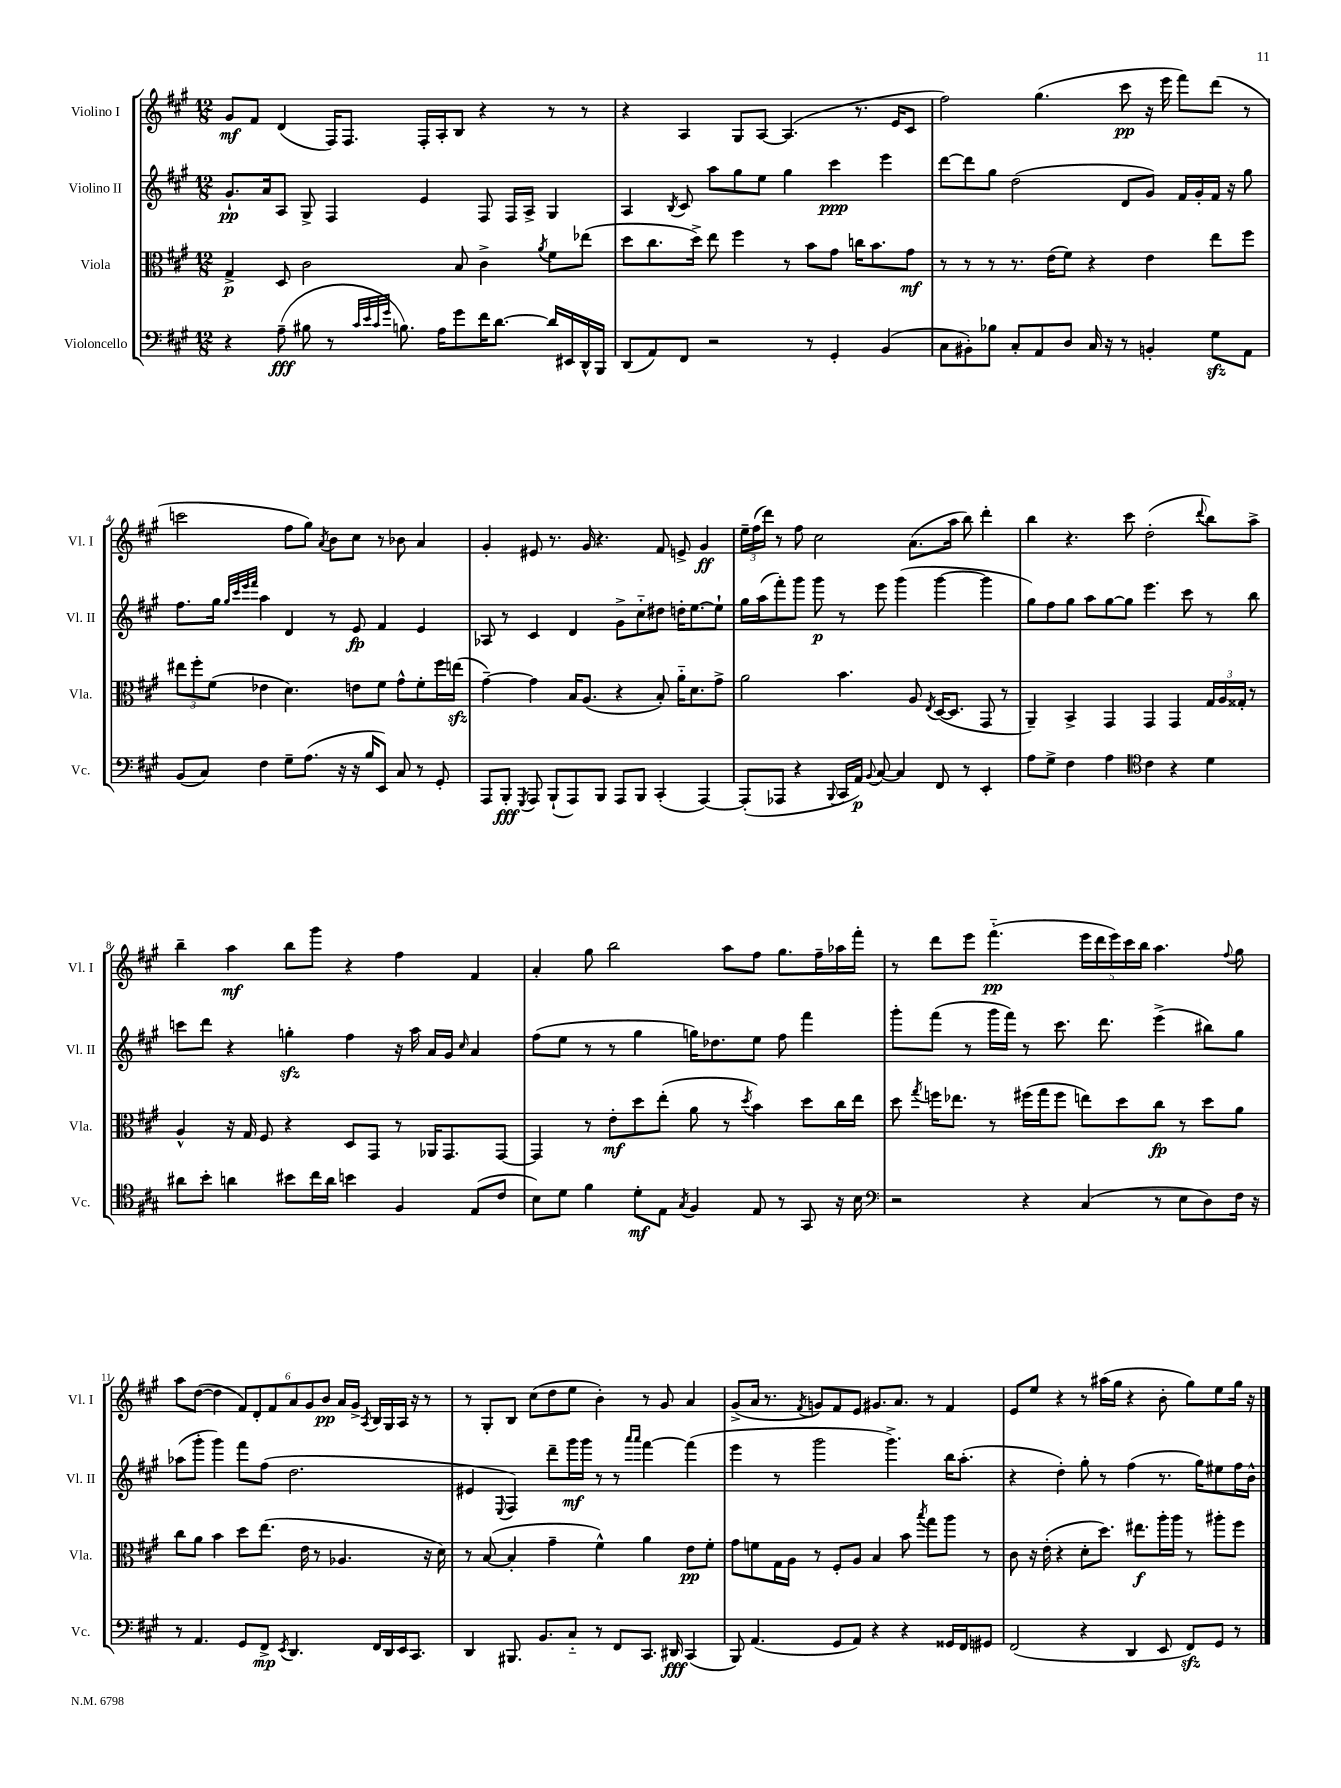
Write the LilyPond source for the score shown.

<<
\new StaffGroup <<
\new Staff = "s0" \with { instrumentName = "Violino I" shortInstrumentName = "Vl. I" } {
    \clef treble \key a \major \numericTimeSignature \time 12/8
    \autoBeamOff gis'8[\mf fis'8] d'4( fis16[) fis8.] fis16[-. a16-. b8] r4 r8 r8 |
    r4 a4 gis8[ a8]~ a4.( r8. e'16[ cis'8] |
    fis''2) gis''4.( cis'''8\pp r16 e'''16 fis'''8[) d'''8]( r8 |
    c'''2 fis''8[ gis''8]) \acciaccatura { a'8 } b'8[ cis''8] r8 bes'8 a'4 |
    gis'4-. eis'8 r8. gis'16 r4. fis'8 e'8-> gis'4\ff |
    \tuplet 3/2 { e''16[-- fis''16( d'''16]) } r8 fis''8 cis''2 a'8.[( a''16] b''8) d'''4-. |
    b''4 r4. cis'''8 d''2-.( \appoggiatura { d'''8 } b''8[) a''8]-> |
    b''4-- a''4\mf b''8[ gis'''8] r4 fis''4 fis'4 |
    a'4-. gis''8 b''2 a''8[ fis''8] gis''8.[ fis''16-- aes''16 fis'''16]-. |
    r8 d'''8[ e'''8] fis'''4.-_\pp( \tuplet 5/4 { e'''16[ d'''16 e'''16) cis'''16 b''16] } a''4. \appoggiatura { fis''8 } gis''8 |
    a''8[ d''8]~( d''4 \tuplet 6/4 { fis'8[) d'8-. fis'8 a'8 gis'8 b'8]\pp } a'16[ gis'16]-> \acciaccatura { a8 } b16[ gis16 a16] r16 r8 |
    r8 gis8[-. b8] cis''8[( d''8 e''8] b'4-.) r8 gis'8 a'4 |
    gis'8[->( a'16] r8. \acciaccatura { fis'8 } g'8[) fis'8 e'8] gis'8.[ a'8.] r8 fis'4 |
    e'8[ e''8] r4 r8 ais''16[( gis''16] r4 b'8-. gis''8[) e''8 gis''16] r16 \bar "|." |
}
\new Staff = "s1" \with { instrumentName = "Violino II" shortInstrumentName = "Vl. II" } {
    \clef treble \key a \major \numericTimeSignature \time 12/8
    \autoBeamOff gis'8.[-!\pp a'16 a8] gis8-> fis4 e'4 fis8 fis16[ a16]-> gis4 |
    a4 \acciaccatura { b8 } cis'8 a''8[ gis''8 e''8] gis''4 cis'''4\ppp e'''4 |
    d'''8[~ d'''8 gis''8] d''2( d'8[ gis'8]) fis'16[ gis'16-. fis'16] r16 gis''8 |
    fis''8.[ gis''16] \grace { gis''32[ cis'''32 e'''32 fis'''32] } a''4 d'4 r8 e'8\fp fis'4 e'4 |
    aes8 r8 cis'4 d'4 gis'8[-> cis''8-_ dis''8] d''16[-. e''8.~ e''8]-! |
    gis''16[ a''16( fis'''8-.) gis'''8] gis'''8\p r8 e'''8 gis'''4( gis'''4~ gis'''4 |
    gis''8[) fis''8 gis''8] a''8[ gis''8~ gis''8] e'''4. cis'''8 r8 b''8 |
    c'''8[ d'''8] r4 g''4-.\sfz fis''4 r16 a''16 a'16[ gis'16] \grace { cis''16 } a'4 |
    fis''8[( e''8] r8 r8 gis''4 g''16[) des''8. e''8] fis''8 fis'''4 |
    gis'''8[-. fis'''8]( r8 gis'''16[ fis'''16]) r8 cis'''8. d'''8. e'''4->( bis''8[) gis''8] |
    aes''8[( gis'''8]-. gis'''4) fis'''8[ fis''8]( d''2. |
    eis'4 \appoggiatura { e8 } fis4) d'''8[-- gis'''16\mf gis'''16] r8 r8 \grace { a'''16[ a'''16] } fis'''4~ fis'''4( |
    e'''4 r8 gis'''2 gis'''4.->) b''16[ a''8.]-.( |
    r4 d''4-.) gis''8-. r8 fis''4( r8. gis''16[) eis''8 fis''16 b'16]-^ \bar "|." |
}
\new Staff = "s2" \with { instrumentName = "Viola" shortInstrumentName = "Vla." } {
    \clef alto \key a \major \numericTimeSignature \time 12/8
    \autoBeamOff gis4->\p d8 cis'2 b8 cis'4-> \acciaccatura { a'8 } fis'8[ ees''8]( |
    d''8[ cis''8. d''16]->) e''8 fis''4 r8 b'8[ gis'8] c''16[ b'8. gis'8]\mf |
    r8 r8 r8 r8. e'16[( fis'8]) r4 e'4 e''8[ fis''8] |
    \tuplet 3/2 { eis''8[ fis''8-. fis'8]( } ees'4 d'4.) e'8[ fis'8] gis'8[-^ fis'8-. fis''16 e''16]\sfz( |
    gis'4~--) gis'4 b16[ a8.]( r4 b8-.) a'16[-_ d'8. gis'8]-> |
    a'2 b'4. a8 \acciaccatura { e8 } d16[~( d8.] gis,8 r8 |
    a,4--) b,4-> gis,4 gis,4 gis,4 \tuplet 3/2 { gis16[ a16 gisis16]-. } r8 |
    a4-^ r16 gis16 fis8 r4 d8[ gis,8] r8 aes,16[ gis,8. gis,8]~ |
    gis,4 r8 e'8[-.\mf d''8 e''8]-.( a'8 r8 \acciaccatura { d''8 } b'4) d''8[ cis''16 e''16] |
    d''8 \acciaccatura { gis''8 } f''16[ ees''8.] r8 fis''16[( gis''16 fis''8] e''8[) d''8 cis''8]\fp r8 d''8[ a'8] |
    cis''8[ a'8] b'4 d''8[ e''8.]( e'16 r8 aes4. r16 d'16) |
    r8 b8~( b4-. gis'4-- fis'4-^) a'4 e'8[\pp fis'8]-. |
    gis'8[ f'8 gis16 a16] r8 fis8[-. a8] b4 b'8 \acciaccatura { b''8 } gis''8[ a''8] r8 |
    cis'8 r16 e'16-.( r4 d'8[-. d''8.]) eis''8.[\f a''16-. a''16] r8 ais''8[-. fis''8] \bar "|." |
}
\new Staff = "s3" \with { instrumentName = "Violoncello" shortInstrumentName = "Vc." } {
    \clef bass \key a \major \numericTimeSignature \time 12/8
    \autoBeamOff r4 a8--\fff( bis8 r8 \grace { cis'32[ e'32 cis'32 gis'32] } b8.) a16[ gis'8 fis'16 d'8.]~ d'16[ eis,16 d,16-^ b,,16] |
    d,8[( a,8) fis,8] r2 r8 gis,4-. b,4( |
    cis8[ bis,8-.) bes8] cis8[-. a,8 d8] cis16 r16 r8 b,4-. gis8[\sfz a,8] |
    b,8[( cis8]) fis4 gis8[-- a8.]( r16 r16 b16[ e,8]) cis8 r8 gis,8-. |
    a,,8[ b,,8]-.\fff \acciaccatura { gis,,8 } a,,8 b,,8[-!( a,,8) b,,8] a,,8[ b,,8] cis,4-.( a,,4~) |
    a,,8[-.( aes,,8] r4 \appoggiatura { b,,8 } cis,16[ a,16]\p) \appoggiatura { b,8 } cis8~ cis4 fis,8 r8 e,4-. |
    a8[ gis8]-> fis4 a4 \clef tenor cis'4 r4 d'4 |
    ais'8[ b'8]-. a'4 bis'8[ cis''16 a'16] b'4 fis4 e8[( cis'8] |
    b8[) d'8] fis'4 d'8[-.\mf e8] \acciaccatura { gis8 } fis4 e8 r8 gis,8 r16 b16 |
    \clef bass r2 r4 cis4( r8 e8[ d8) fis16] r16 |
    r8 a,4. gis,8[ fis,8]->\mp \acciaccatura { e,8 } d,4. fis,16[ d,16 e,16 cis,8.] |
    d,4 bis,,8. b,8.[ cis8]-_ r8 fis,8[ cis,8.] dis,16\fff cis,4( |
    b,,8) a,4.( gis,8[ a,8]) r4 r4 gisis,16[ fis,16 gis,8] |
    fis,2( r4 d,4 e,8 fis,8[\sfz) gis,8] r8 \bar "|." |
}
>>
>>
